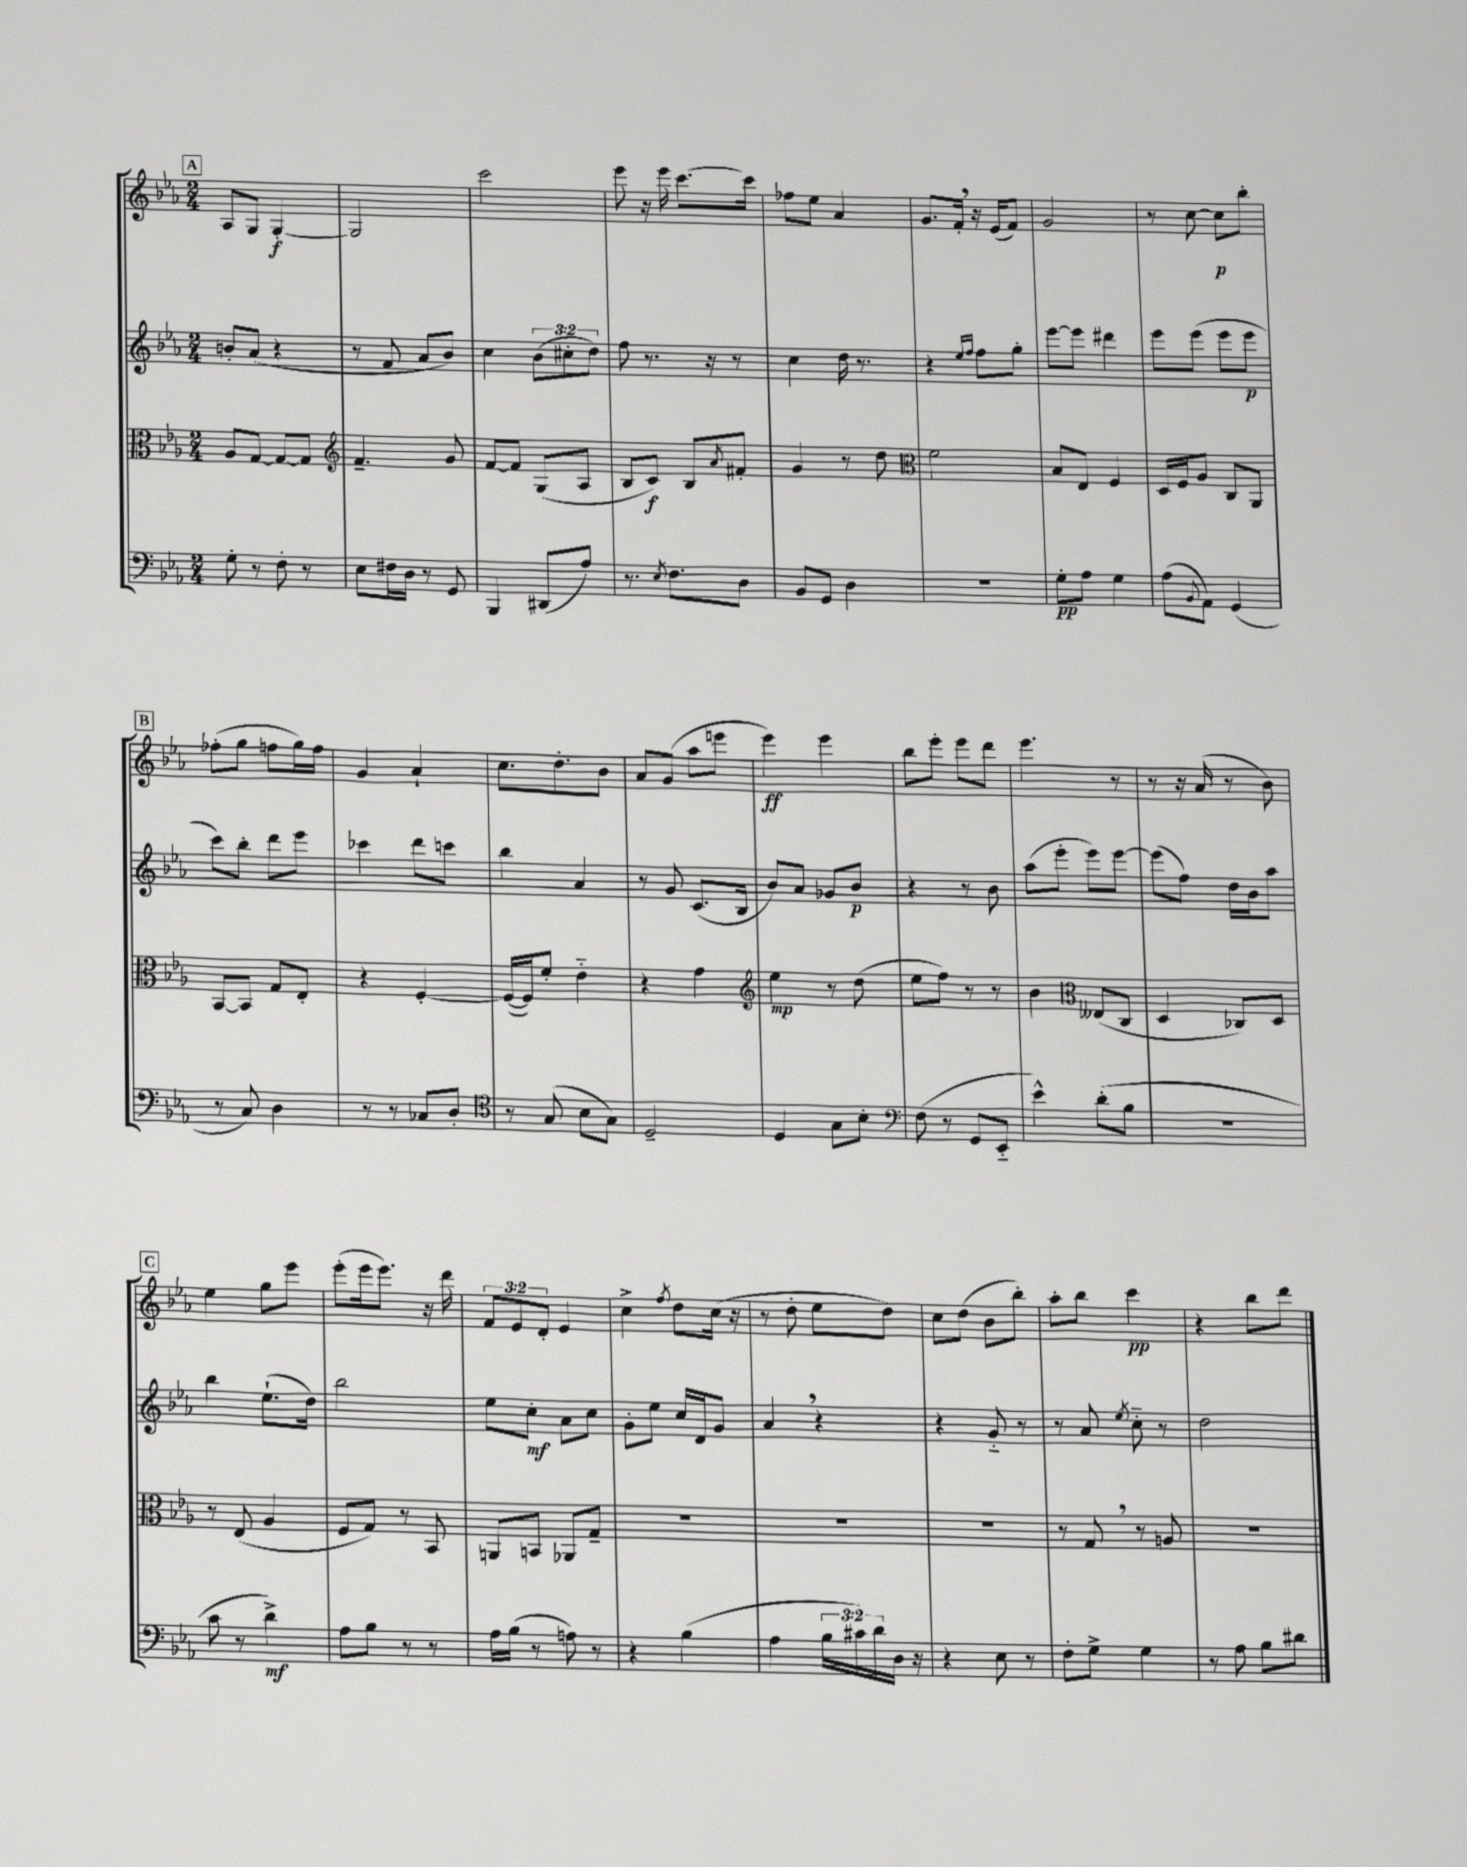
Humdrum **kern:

**kern	**kern	**kern	**kern
*staff4	*staff3	*staff2	*staff1
*clefF4	*clefC3	*clefG2	*clefG2
*k[b-e-a-]	*k[b-e-a-]	*k[b-e-a-]	*k[b-e-a-]
*M2/4	*M2/4	*M2/4	*M2/4
8G'	8A-	8b'	8A-
8r	[8G	(8a-	8G
8F'	8G_	4r	[4G'
8r	8G]	.	.
=	=	=	=
*	*clefG2	*	*
8E-	4.f~	8r	2G]
16F#	.	8f	.
16D	.	.	.
8r	.	8a-	.
8GG	8g	8b-)	.
=	=	=	=
4BBB-	[8f	4cc	2ccc
.	8f]	.	.
(8DD#	(8G	(12b-	.
.	.	12cc#'	.
8A-)	8A-	.	.
.	.	12dd)	.
=	=	=	=
8.r	8B-	8ff	8eee-
.	8c)	8.r	16r
8qE-	.	.	.
8.F	.	.	16eee-
.	8B-	.	[8.ccc
.	.	16r	.
.	8qa-	.	.
8D	8f#'	8r	.
.	.	.	16ccc]
=	=	=	=
8BB-	4g	4cc	8ff-
8GG	.	.	8ee-
4D	8r	16dd	4a-
.	.	8.r	.
.	8dd	.	.
=	=	=	=
*	*clefC3	*	*
2r	2f	4r	8.g
.	.	.	16f'
.	.	16qqee-	.
.	.	16qqff	.
.	.	8ff	16r
.	.	.	(16e-
.	.	8gg'	8f)
=	=	=	=
8G'	8B-	[8eee-	2g
8A-	8E-	8eee-]	.
4G	4F	4ddd#	.
=	=	=	=
(8A-	16D	8eee-	8r
.	16F	.	.
8qqBB-	.	.	.
8AA-)	8A-	(8eee-	[8cc
(4GG	8C	8eee-	8cc]
.	8AA-	8eee-	8bb-'
=	=	=	=
8r	[8BB-	8ccc)	(8ff-'
8C)	8BB-]	8bb-'	8gg
4D	8G	8ddd	8ff
.	8E-'	8eee-	16gg)
.	.	.	16ff
=	=	=	=
8r	4r	4ccc-	4g
8r	.	.	.
8C-	[4F'	8ddd	4a-`
8D'	.	8ccc	.
=	=	=	=
*clefC4	*	*	*
8r	(16F_	4bb-	8.cc
.	16F])	.	.
(8G	8f'	.	.
.	.	.	8.dd'
8B-	4e-'~	4a-	.
8G)	.	.	8b-
=	=	=	=
2D~	4r	8r	8a-
.	.	8g	(8g
.	4g	(8.c	8aa-
.	.	.	8eee
.	.	16B-	.
=	=	=	=
*	*clefG2	*	*
4D	4ee-	8b-)	4eee-)
.	.	8a-	.
8G	8r	8g-	4eee-
8B-'	(8dd	8b-	.
=	=	=	=
*clefF4	*	*	*
(8F	8ee-	4r	8bb-
8r	8ff)	.	8eee-'
8GG	8r	8r	8eee-
8EE-'~	8r	8b-	8ddd
=	=	=	=
4e-^^)	4b-	(8aa-	4.eee-
.	.	8eee-'	.
*	*clefC3	*	*
(8d'	(8E--	8eee-)	.
8B-	8C	[8eee-	8r
=	=	=	=
2r	4D	(8eee-]	8r
.	.	8ff)	16r
.	.	.	(16a-
.	8C-)	16dd	8r
.	.	16b-	.
.	8D	8aa-	8b-)
=	=	=	=
8c	8r	4bb-	4ee-
8r	(8E-	.	.
4d^)	4A-	(8.ee-`	8gg
.	.	.	8eee-
.	.	16dd)	.
=	=	=	=
8A-	8F	2bb-	(8eee-'
8B-	8G)	.	16eee-
.	.	.	8.eee-)
8r	8r	.	.
8r	8BB-	.	16r
.	.	.	16ddd
=	=	=	=
16A-	8AA	8ee-	12f
(16B-	.	.	.
.	.	.	12e-
8r	8BB	8cc'	.
.	.	.	12d'
8A)	8AA-	8a-	4e-
8r	8G~	8cc	.
=	=	=	=
4r	2r	8g'	4cc^
.	.	8ee-	.
.	.	.	8qff
(4B-	.	16cc	8dd
.	.	16d	.
.	.	8g	(16cc
.	.	.	16r
=	=	=	=
4A-	2r	4a-	8r
.	.	.	8dd'
24B-	.	4r	8ee-
24c#)	.	.	.
24d	.	.	.
16D	.	.	8dd)
16r	.	.	.
=	=	=	=
4r	2r	4r	8cc
.	.	.	(8dd
8E-	.	8g'~	8b-
8r	.	8r	8bb-')
=	=	=	=
8F'	8r	8r	8aa-'
8G^	8G	8a-	8bb-
.	.	8qee-	.
4G	8r	8cc'~	4ccc
.	8A	8r	.
=	=	=	=
8r	2r	2dd	4r
8A-	.	.	.
8B-	.	.	8bb-
8d#	.	.	8ddd
==	==	==	==
*-	*-	*-	*-
